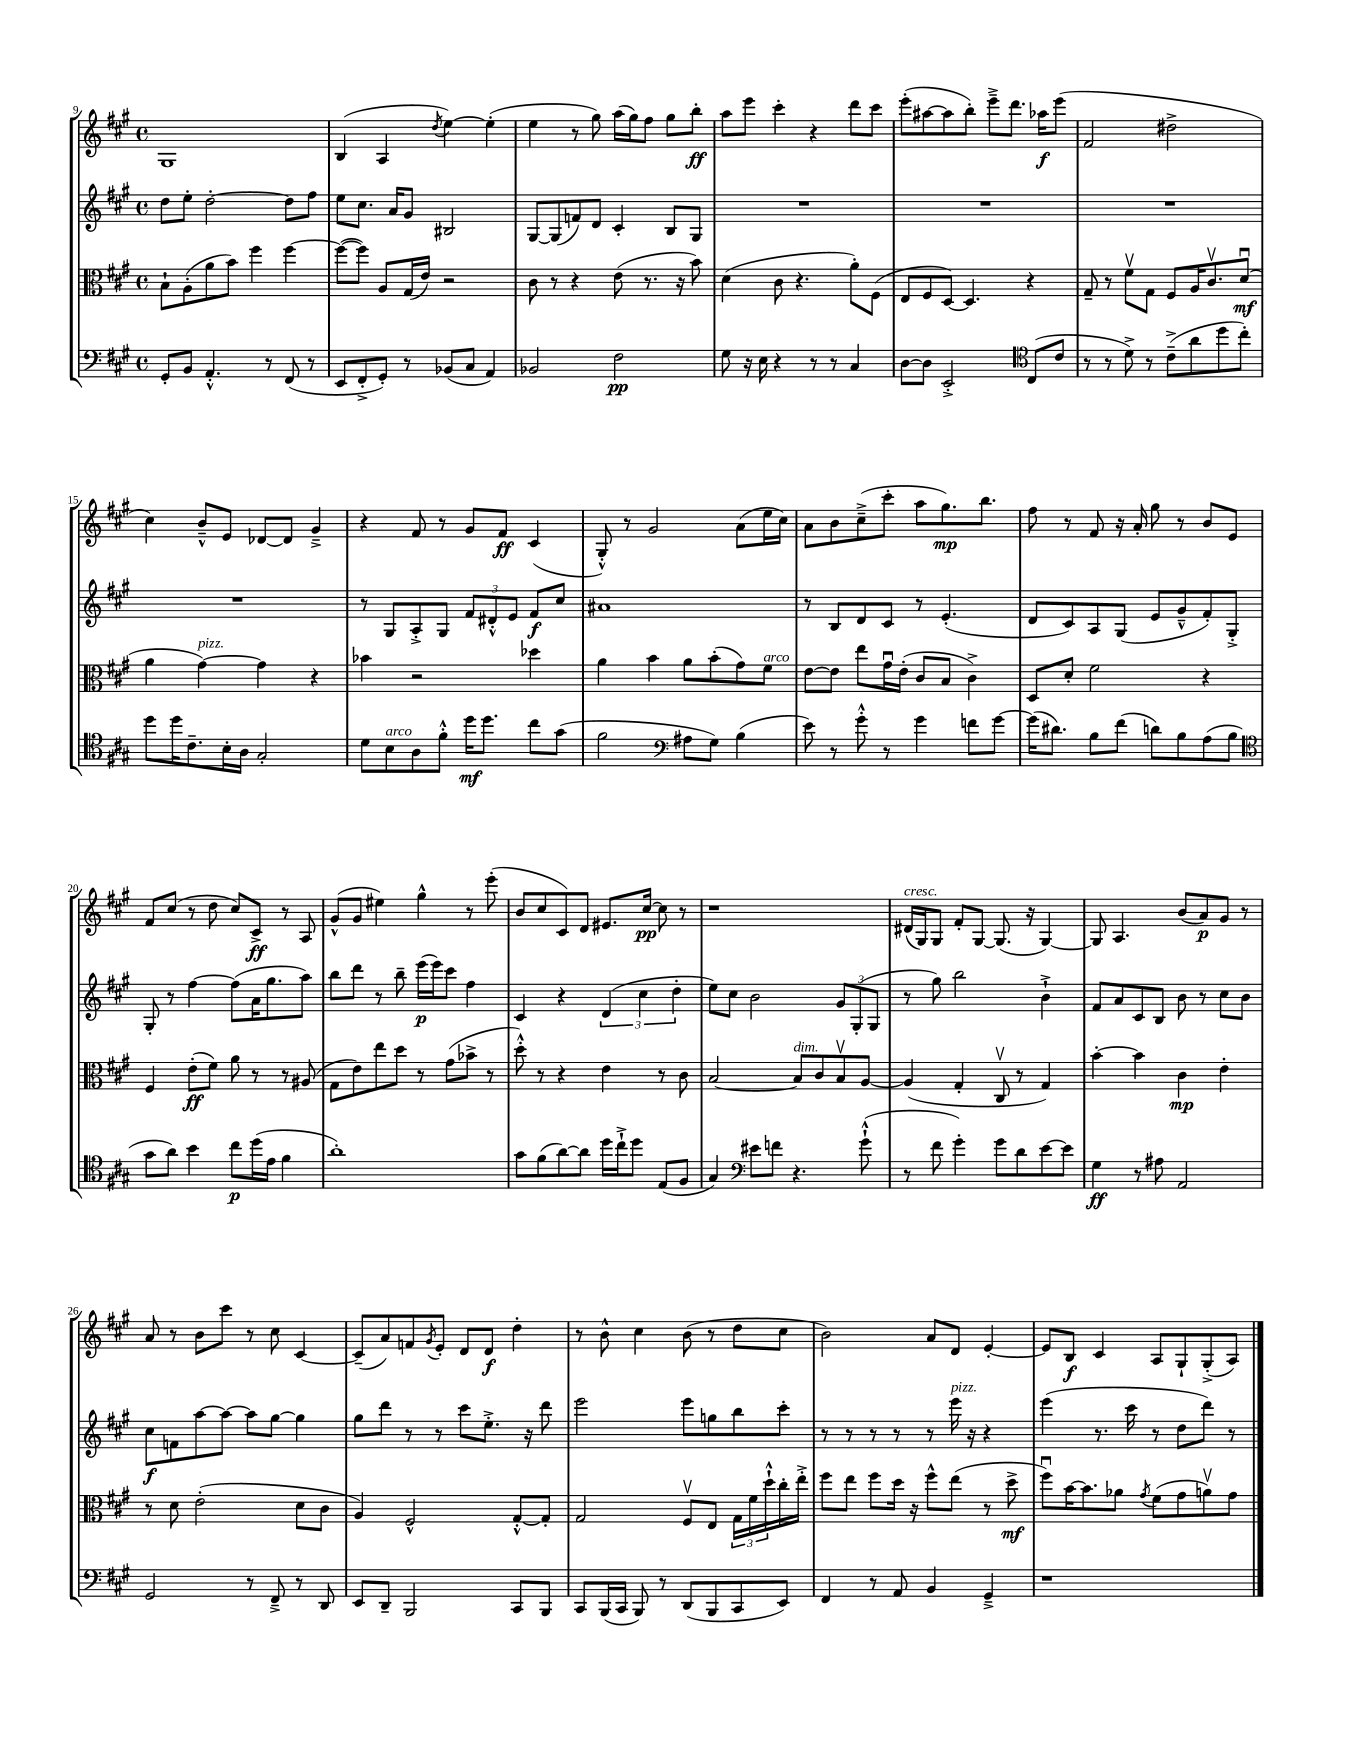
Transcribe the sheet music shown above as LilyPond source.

<<
\new StaffGroup <<
\new Staff = "s0" {
    \clef treble \key a \major \defaultTimeSignature \time 4/4
    gis1 |
    b4( a4 \acciaccatura { d''8 } e''4~) e''4-.( |
    e''4 r8 gis''8) a''16( gis''16) fis''8 gis''8 b''8-.\ff |
    a''8 e'''8 cis'''4-. r4 d'''8 cis'''8 |
    e'''8-.( ais''8~ ais''8 b''8-.) e'''8---> d'''8. aes''16\f e'''8( |
    fis'2 dis''2-> |
    cis''4) b'8---^ e'8 des'8~ des'8 gis'4---> |
    r4 fis'8 r8 gis'8 fis'8\ff cis'4( |
    gis8-.-^) r8 gis'2 a'8( e''16 cis''16) |
    a'8 b'8 cis''8--->( cis'''8-. a''8 gis''8.\mp) b''8. |
    fis''8 r8 fis'8 r16 a'16-. gis''8 r8 b'8 e'8 |
    fis'8 cis''8( r8 d''8 cis''8) cis'8->\ff r8 a8 |
    gis'8-^( gis'8 eis''4) gis''4-^ r8 e'''8-.( |
    b'8 cis''8 cis'8) d'8 eis'8. cis''16~\pp cis''8 r8 |
    r1 |
    dis'16^\markup { \italic "cresc." }( gis16) gis8 fis'8-. gis8~ gis8.( r16 gis4~) |
    gis8 a4. b'8( a'8\p) gis'8 r8 |
    a'8 r8 b'8 cis'''8 r8 cis''8 cis'4~ |
    cis'8--( a'8) f'8 \acciaccatura { gis'8 } e'8-. d'8 d'8\f d''4-. |
    r8 b'8-^ cis''4 b'8( r8 d''8 cis''8 |
    b'2) a'8 d'8 e'4~-. |
    e'8 b8\f cis'4 a8 gis8-! gis8-.->( a8) \bar "|." |
}
\new Staff = "s1" {
    \clef treble \key a \major \defaultTimeSignature \time 4/4
    d''8 e''8-. d''2~-. d''8 fis''8 |
    e''8 cis''8. a'16 gis'8 bis2 |
    gis8~ gis8( f'8) d'8 cis'4-. b8 gis8 |
    R1 |
    R1 |
    R1 |
    R1 |
    r8 gis8 a8-.-> gis8 \tuplet 3/2 { fis'8 dis'8-.-^ e'8 } fis'8\f cis''8 |
    ais'1 |
    r8 b8 d'8 cis'8 r8 e'4.-.( |
    d'8 cis'8) a8 gis8( e'8 gis'8---^ fis'8-.) gis8-.-> |
    gis8-. r8 fis''4~ fis''8( a'16 gis''8. a''8) |
    b''8 d'''8 r8 b''8-- e'''16\p( e'''16) cis'''8 fis''4 |
    cis'4 r4 \tuplet 3/2 { d'4( cis''4 d''4-. } |
    e''8) cis''8 b'2 \tuplet 3/2 { gis'8 gis8-.( gis8 } |
    r8 gis''8) b''2 b'4-!-> |
    fis'8 a'8 cis'8 b8 b'8 r8 cis''8 b'8 |
    cis''8\f f'8 a''8~ a''8~ a''8 gis''8~ gis''4 |
    gis''8 d'''8 r8 r8 cis'''8 e''8.-.-> r16 d'''8 |
    e'''2 e'''8 g''8 b''8 cis'''8-. |
    r8 r8 r8 r8 r8 e'''16^\markup { \italic "pizz." } r16 r4 |
    e'''4( r8. cis'''16 r8 d''8 d'''8) r8 \bar "|." |
}
\new Staff = "s2" {
    \clef alto \key a \major \defaultTimeSignature \time 4/4
    b8-! a8-.( a'8 b'8) fis''4 fis''4~ |
    fis''8~( fis''8) a8 gis16( e'16) r2 |
    cis'8 r8 r4 e'8( r8. r16 b'8) |
    d'4( cis'8 r4. a'8-.) fis8( |
    e8 fis8 d8~) d4. r4 |
    gis8-- r8 fis'8\upbow gis8 fis8 a16 cis'8.\upbow d'8\downbow\mf( |
    a'4 gis'4~^\markup { \italic "pizz." }) gis'4 r4 |
    bes'4 r2 des''4 |
    a'4 b'4 a'8 b'8-.( gis'8) fis'8^\markup { \italic "arco" } |
    e'8~ e'8 e''8 gis'16\downbow e'16-.( cis'8 b8 cis'4->) |
    d8 d'8-. fis'2 r4 |
    fis4 e'8-.\ff( fis'8) a'8 r8 r8 ais8( |
    gis8 e'8) e''8 d''8 r8 gis'8( bes'8-> r8 |
    d''8-.-^) r8 r4 e'4 r8 cis'8 |
    b2~ b8^\markup { \italic "dim." } cis'8 b8\upbow a8~ |
    a4( gis4-. cis8\upbow r8 gis4) |
    b'4~-. b'4 cis'4\mp e'4-. |
    r8 d'8 e'2-.( d'8 cis'8 |
    a4) fis2-^ gis8~-.-^ gis8-. |
    gis2 fis8\upbow e8 \tuplet 3/2 { gis16 fis'16 d''16-!-^ } cis''16-. e''16-.-> |
    fis''8 e''8 fis''8 d''16 r16 fis''8-^ e''8( r8 d''8->\mf |
    fis''8\downbow) b'16~ b'8. aes'8 \acciaccatura { gis'8 } fis'8( gis'8 a'8\upbow) gis'8 \bar "|." |
}
\new Staff = "s3" {
    \clef bass \key a \major \defaultTimeSignature \time 4/4
    gis,8-. b,8 a,4.-.-^ r8 fis,8( r8 |
    e,8 fis,8-.-> gis,8-.) r8 bes,8( cis8 a,4) |
    bes,2 fis2\pp |
    gis8 r16 e16 r4 r8 r8 cis4 |
    d8~ d8 e,2-.-> \clef tenor cis8( cis'8 |
    r8 r8 d'8->) r8 cis'8--->( a'8 d''8 cis''8-.) |
    d''8 d''16 cis'8.-- b16-. a16 gis2-. |
    d'8 b8^\markup { \italic "arco" } a8 fis'8-.-^ d''16\mf d''8. cis''8 gis'8( |
    fis'2 \clef bass ais8 gis8) b4( |
    e'8) r8 gis'8-.-^ r8 gis'4 f'8 gis'8~ |
    gis'16( dis'8.) b8 fis'8( d'8) b8 a8( b8 |
    \clef tenor gis'8 a'8) b'4 cis''8\p d''16( e'16 fis'4 |
    a'1-.) |
    gis'8 fis'8( a'8~) a'8 d''16 cis''16-!-> d''8 e8( fis8 |
    gis4) \clef bass eis'8 f'8 r4. gis'8-!-^( |
    r8 fis'8 gis'4-.) gis'8 d'8 e'8~ e'8 |
    gis4\ff r8 ais8 a,2 |
    gis,2 r8 fis,8---> r8 d,8 |
    e,8 d,8-- b,,2 cis,8 b,,8 |
    cis,8 b,,16( cis,16 b,,8) r8 d,8( b,,8 cis,8 e,8) |
    fis,4 r8 a,8 b,4 gis,4---> |
    r1 \bar "|." |
}
>>
>>
\layout { \context { \Score currentBarNumber = #9 } }
